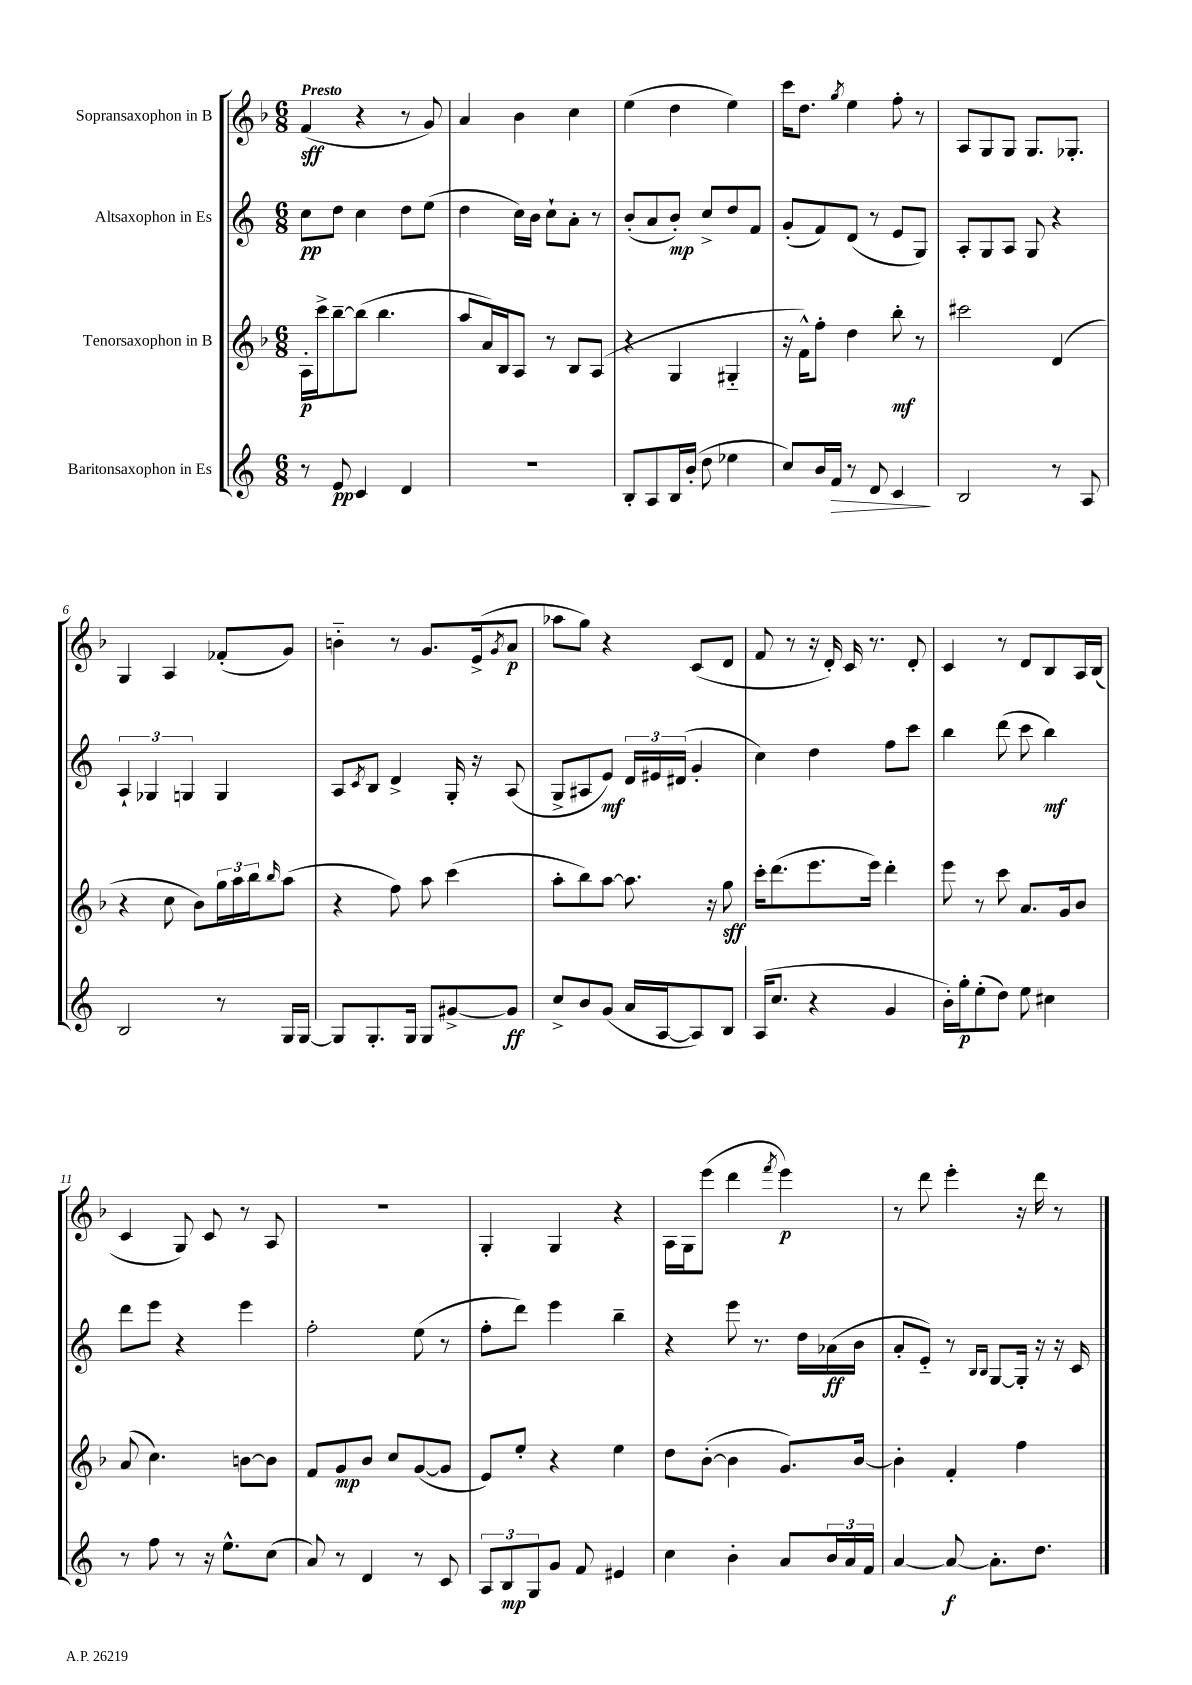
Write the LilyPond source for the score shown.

<<
\new StaffGroup <<
\new Staff = "s0" \with { instrumentName = "Sopransaxophon in B" } {
    \clef treble \key f \major \numericTimeSignature \time 6/8 \tempo "Presto"
    f'4\sff( r4 r8 g'8) |
    a'4 bes'4 c''4 |
    e''4( d''4 e''4) |
    c'''16 d''8. \acciaccatura { g''8 } e''4 f''8-. r8 |
    a8 g8 g8 g8. ges8.-. |
    g4 a4 fes'8-.( g'8) |
    b'4-_ r8 g'8. e'16->( \acciaccatura { g'8 } a'8\p |
    aes''8 g''8) r4 c'8( d'8 |
    f'8 r8 r16 d'16-.) c'16 r8. d'8-. |
    c'4 r8 d'8 bes8 a16 bes16( |
    c'4 g8) c'8 r8 a8 |
    R2. |
    g4-. g4 r4 |
    a16 g16 e'''8( d'''4 \acciaccatura { f'''8 } e'''4\p) |
    r8 d'''8 e'''4-. r16 d'''16 r8 \bar "|." |
}
\new Staff = "s1" \with { instrumentName = "Altsaxophon in Es" } {
    \clef treble \key c \major \numericTimeSignature \time 6/8
    c''8\pp d''8 c''4 d''8 e''8( |
    d''4 c''16) b'16 c''8-! a'8-. r8 |
    b'8-.( a'8 b'8-.\mp) c''8-> d''8 f'8 |
    g'8-.( f'8) d'8( r8 e'8 g8) |
    a8-. g8 a8 g8 r4 |
    \tuplet 3/2 { a4-! ges4 g4 } g4 |
    a8 \acciaccatura { c'8 } b8 d'4-> g16-. r16 a8( |
    g8-> ais8 e'8\mf) \tuplet 3/2 { d'16 eis'16 dis'16( } g'4-. |
    c''4) d''4 f''8 c'''8 |
    b''4 d'''8( c'''8 b''4\mf) |
    d'''8 e'''8 r4 e'''4 |
    f''2-. e''8( r8 |
    f''8-. d'''8) e'''4 b''4-- |
    r4 e'''8 r8. d''16 aes'16\ff( b'16 |
    a'8-. e'8-_) r8 \grace { b16 b16 } g8~ g16-. r16 r16 c'16 \bar "|." |
}
\new Staff = "s2" \with { instrumentName = "Tenorsaxophon in B" } {
    \clef treble \key f \major \numericTimeSignature \time 6/8
    a16-.\p c'''16-> bes''8~-- bes''8( bes''4. |
    a''8 a'16) bes16 a8 r8 bes8 a8( |
    r4 g4 gis4-_ |
    r16 f'16-^) f''8-. d''4 bes''8-.\mf r8 |
    cis'''2 d'4( |
    r4 c''8 bes'8) \tuplet 3/2 { g''16 a''16 bes''16 } \grace { bes''16 } a''8( |
    r4 f''8) a''8 c'''4( |
    a''8-. bes''8) a''8~ a''8. r16 g''8\sff |
    c'''16-. d'''8.( e'''8. e'''16) d'''4-. |
    e'''8 r8 c'''8 a'8. g'16 bes'8 |
    a'8( c''4.) b'8~ b'8 |
    f'8 g'8\mp bes'8 c''8 g'8~( g'8 |
    e'8) e''8-. r4 e''4 |
    d''8 bes'8~-.( bes'4 g'8.) bes'16~ |
    bes'4-. f'4-. f''4 \bar "|." |
}
\new Staff = "s3" \with { instrumentName = "Baritonsaxophon in Es" } {
    \clef treble \key c \major \numericTimeSignature \time 6/8
    r8 e'8\pp c'4 d'4 |
    R2. |
    b8-. a8 b16 b'16-.( d''8 ees''4 |
    c''8) b'16 f'16\> r8 d'8 c'4\! |
    b2 r8 a8 |
    b2 r8 g16 g16~ |
    g8 g8.-. g16 g8 gis'8~-> gis'8\ff |
    c''8-> b'8 g'8( a'16 a16~ a8) b8 |
    a16( c''8. r4 g'4 |
    b'16-.) g''16-.\p e''8-.( d''8) e''8 cis''4 |
    r8 f''8 r8 r16 e''8.-^ c''8( |
    a'8) r8 d'4 r8 c'8 |
    \tuplet 3/2 { a8 b8\mp g8 } g'8 f'8 eis'4 |
    c''4 b'4-. a'8 \tuplet 3/2 { b'16 a'16 f'16 } |
    a'4~ a'8~\f a'8.-. d''8. \bar "|." |
}
>>
>>
